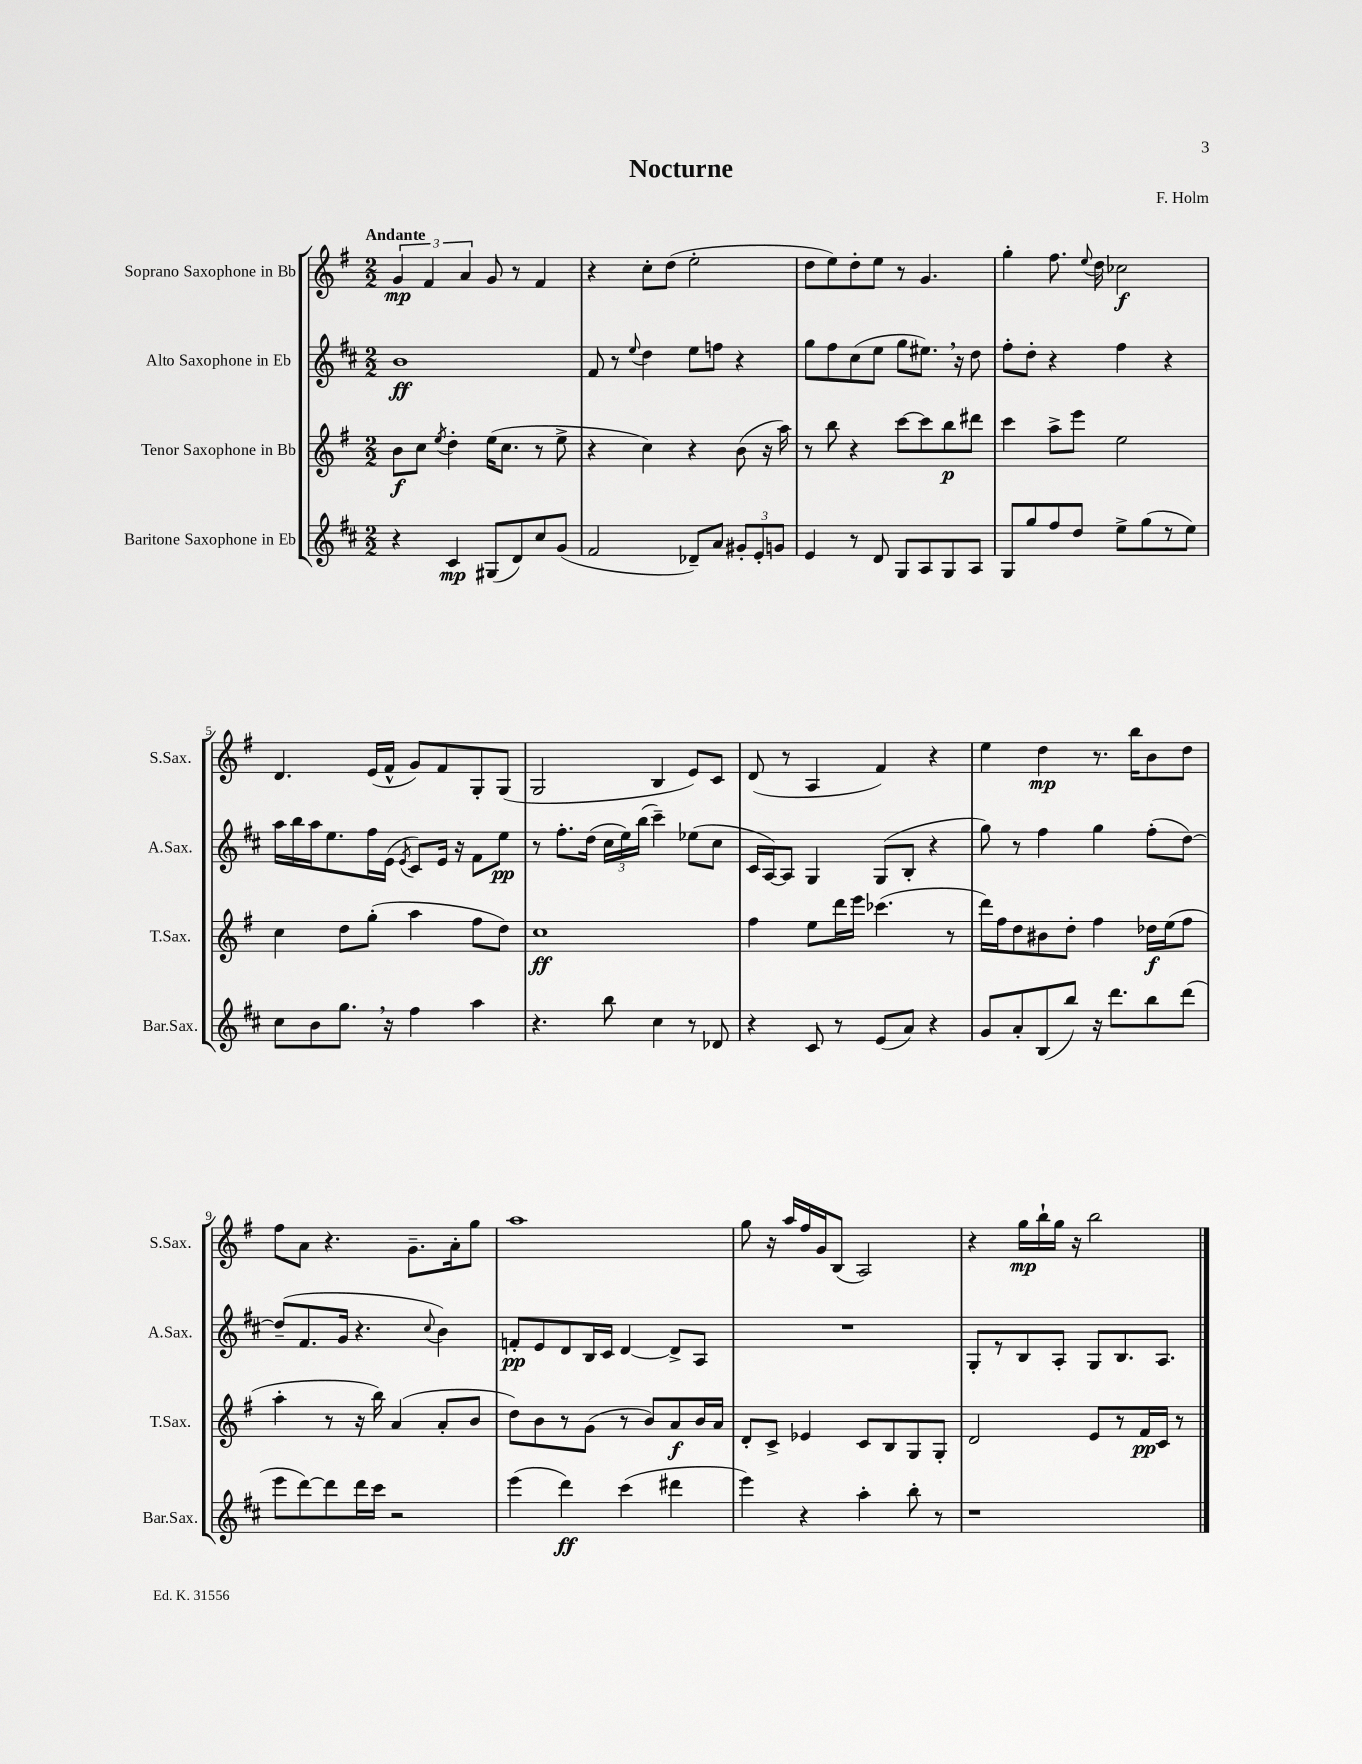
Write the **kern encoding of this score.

**kern	**dynam	**kern	**dynam	**kern	**dynam	**kern	**dynam
*part4	*part4	*part3	*part3	*part2	*part2	*part1	*part1
*staff4	*staff4	*staff3	*staff3	*staff2	*staff2	*staff1	*staff1
*I"Baritone Saxophone in Eb	*	*I"Tenor Saxophone in Bb	*	*I"Alto Saxophone in Eb	*	*I"Soprano Saxophone in Bb	*
*I'Bar.Sax.	*	*I'T.Sax.	*	*I'A.Sax.	*	*I'S.Sax.	*
*clefG2	*	*clefG2	*	*clefG2	*	*clefG2	*
*k[f#c#]	*	*k[f#]	*	*k[f#c#]	*	*k[f#]	*
*M2/2	*	*M2/2	*	*M2/2	*	*M2/2	*
=1	=1	=1	=1	=1	=1	=1	=1
!	!	!	!	!	!	!LO:TX:a:B:t=Andante	!
4r	.	8b\L	f	1b	ff	6g/	mp
.	.	8cc\J	.	.	.	.	.
.	.	.	.	.	.	6f#/	.
.	.	8qee/	.	.	.	.	.
4c#/	mp	4dd'\	.	.	.	.	.
.	.	.	.	.	.	6a/	.
(8G#X/L	.	(16ee\KL	.	.	.	8g/	.
.	.	8.cc\J	.	.	.	.	.
8d/)	.	.	.	.	.	8r	.
8cc#/	.	8r	.	.	.	4f#/	.
(8g/J	.	8ee^\	.	.	.	.	.
=2	=2	=2	=2	=2	=2	=2	=2
2f#/	.	4r	.	8f#/	.	4r	.
.	.	.	.	8r	.	.	.
.	.	.	.	8qqee/	.	.	.
.	.	4cc\)	.	4dd\	.	8cc'\L	.
.	.	.	.	.	.	(8dd\J	.
8d-X~/L)	.	4r	.	8ee\L	.	2ee'\	.
8a/J	.	.	.	8ffn\J	.	.	.
12g#X'/L	.	(8b\	.	4r	.	.	.
12e'/	.	.	.	.	.	.	.
.	.	16r	.	.	.	.	.
12gn/J	.	.	.	.	.	.	.
.	.	16aa\)	.	.	.	.	.
=3	=3	=3	=3	=3	=3	=3	=3
4e/	.	8r	.	8gg\L	.	8dd\L	.
.	.	8bb\	.	8ff#\	.	8ee\)	.
8r	.	4r	.	(8cc#\	.	8dd'\	.
8d/	.	.	.	8ee\J	.	8ee\J	.
8G/L	.	[8ccc\L	.	8gg\L	.	8r	.
8A/	.	8ccc\]	.	8.ee#X,\J)	.	4.g/	.
8G/	.	8bb\	p	.	.	.	.
.	.	.	.	16r	.	.	.
8A/J	.	8ddd#X\J	.	8dd\	.	.	.
=4	=4	=4	=4	=4	=4	=4	=4
8G/L	.	4ccc\	.	8ff#'\L	.	4gg'\	.
8gg/	.	.	.	8dd'\J	.	.	.
8ff#/	.	8aa^\L	.	4r	.	8.ff#\	.
8dd/J	.	8eee\J	.	.	.	.	.
.	.	.	.	.	.	8qqee/	.
.	.	.	.	.	.	16dd\	.
8ee^\L	.	2ee\	.	4ff#\	.	2cc-X\	f
(8gg\	.	.	.	.	.	.	.
8r	.	.	.	4r	.	.	.
8ee\J)	.	.	.	.	.	.	.
!!LO:LB:g=z
=5	=5	=5	=5	=5	=5	=5	=5
8cc#\L	.	4cc\	.	16aa\LL	.	4.d/	.
.	.	.	.	16bb\	.	.	.
8b\	.	.	.	16aa\J	.	.	.
.	.	.	.	8.ee\	.	.	.
8.gg,\J	.	8dd\L	.	.	.	.	.
.	.	(8gg'\J	.	16ff#\L	.	(16e/LL	.
16r	.	.	.	(16e\JJ	.	16f#^^/JJ	.
.	.	.	.	8qe/	.	.	.
4ff#\	.	4aa\	.	8c#/L)	.	8g/L)	.
.	.	.	.	16e/Jk	.	8f#/	.
.	.	.	.	16r	.	.	.
4aa\	.	8ff#\L	.	8f#\L	.	8G'/	.
.	.	8dd\J)	.	8ee\J	pp	(8G/J	.
=6	=6	=6	=6	=6	=6	=6	=6
4.r	.	1cc	ff	8r	.	2G/	.
.	.	.	.	8.ff#'\L	.	.	.
.	.	.	.	(16dd\Jk	.	.	.
8bb\	.	.	.	24cc#\LL	.	.	.
.	.	.	.	24ee\)	.	.	.
.	.	.	.	(24bb\JJ	.	.	.
4cc#\	.	.	.	4ccc#~\)	.	4B/	.
8r	.	.	.	(8ee-X\L	.	8e/L)	.
8d-X/	.	.	.	8cc#\J	.	8c/J	.
=7	=7	=7	=7	=7	=7	=7	=7
4r	.	4ff#\	.	16c#/LL	.	(8d/	.
.	.	.	.	[16A/J)	.	.	.
.	.	.	.	8A/J]	.	8r	.
8c#/	.	8ee\L	.	4G/	.	4A/	.
8r	.	16ddd\L	.	.	.	.	.
.	.	16eee\JJ	.	.	.	.	.
(8e/L	.	(4.ccc-X\	.	(8G/L	.	4f#/)	.
8a/J)	.	.	.	8B'/J	.	.	.
4r	.	.	.	4r	.	4r	.
.	.	8r	.	.	.	.	.
=8	=8	=8	=8	=8	=8	=8	=8
8g/L	.	16ddd\LL)	.	8gg\)	.	4ee\	.
.	.	16ff#\J	.	.	.	.	.
8a'/	.	8dd\	.	8r	.	.	.
(8B/	.	8b#X\	.	4ff#\	.	4dd\	mp
8bb/J)	.	8dd'\J	.	.	.	.	.
16r	.	4ff#\	.	4gg\	.	8.r	.
8.ddd\L	.	.	.	.	.	.	.
.	.	.	.	.	.	16bb\KL	.
8bb\	.	16dd-X\LL	f	(8ff#'\L	.	8b\	.
.	.	(16ee\J	.	.	.	.	.
(8ddd\J	.	8ff#\J	.	[8dd\J)	.	8dd\J	.
!!LO:LB:g=z
=9	=9	=9	=9	=9	=9	=9	=9
8eee\L	.	4aa'\	.	(8dd~/L]	.	8ff#\L	.
[8ddd\)	.	.	.	8.f#/	.	8a\J	.
8ddd\]	.	8r	.	.	.	4.r	.
.	.	.	.	16g/Jk	.	.	.
16ddd\L	.	16r	.	4.r	.	.	.
16ccc#\JJ	.	16bb\)	.	.	.	.	.
2r	.	(4a/	.	.	.	.	.
.	.	.	.	.	.	8.g~\L	.
.	.	.	.	8qqcc#/	.	.	.
.	.	8a'/L	.	4b\)	.	.	.
.	.	.	.	.	.	16a'\k	.
.	.	8b/J	.	.	.	8gg\J	.
=10	=10	=10	=10	=10	=10	=10	=10
(4eee\	.	8dd\L)	.	8fn'/L	pp	1aa	.
.	.	8b\	.	8e/	.	.	.
4ddd\)	ff	8r	.	8d/	.	.	.
.	.	(8g\J	.	16B/L	.	.	.
.	.	.	.	16c#/JJ	.	.	.
(4ccc#\	.	8r	.	[4d/	.	.	.
.	.	8b/L)	.	.	.	.	.
4ddd#X\	.	8a/	f	8d^/L]	.	.	.
.	.	16b/L	.	8A/J	.	.	.
.	.	16a/JJ	.	.	.	.	.
=11	=11	=11	=11	=11	=11	=11	=11
4eee\)	.	8d'/L	.	1r	.	8gg\	.
.	.	8c^/J	.	.	.	16r	.
.	.	.	.	.	.	16aa/LL	.
4r	.	4e-X/	.	.	.	16ff#/	.
.	.	.	.	.	.	16g/J	.
.	.	.	.	.	.	(8B/J	.
4aa'\	.	8c/L	.	.	.	2A/)	.
.	.	8B/	.	.	.	.	.
8bb'\	.	8G/	.	.	.	.	.
8r	.	8G'/J	.	.	.	.	.
=12	=12	=12	=12	=12	=12	=12	=12
1r	.	2d/	.	8G'/L	.	4r	.
.	.	.	.	8r	.	.	.
.	.	.	.	8B/	.	16gg\LL	mp
.	.	.	.	.	.	16bb`\	.
.	.	.	.	8A'/J	.	16gg\JJ	.
.	.	.	.	.	.	16r	.
.	.	8e/L	.	8G/L	.	2bb\	.
.	.	8r	.	8.B/	.	.	.
.	.	16f#/L	pp	.	.	.	.
.	.	16c/JJ	.	8.A/J	.	.	.
.	.	8r	.	.	.	.	.
==	==	==	==	==	==	==	==
*-	*-	*-	*-	*-	*-	*-	*-
